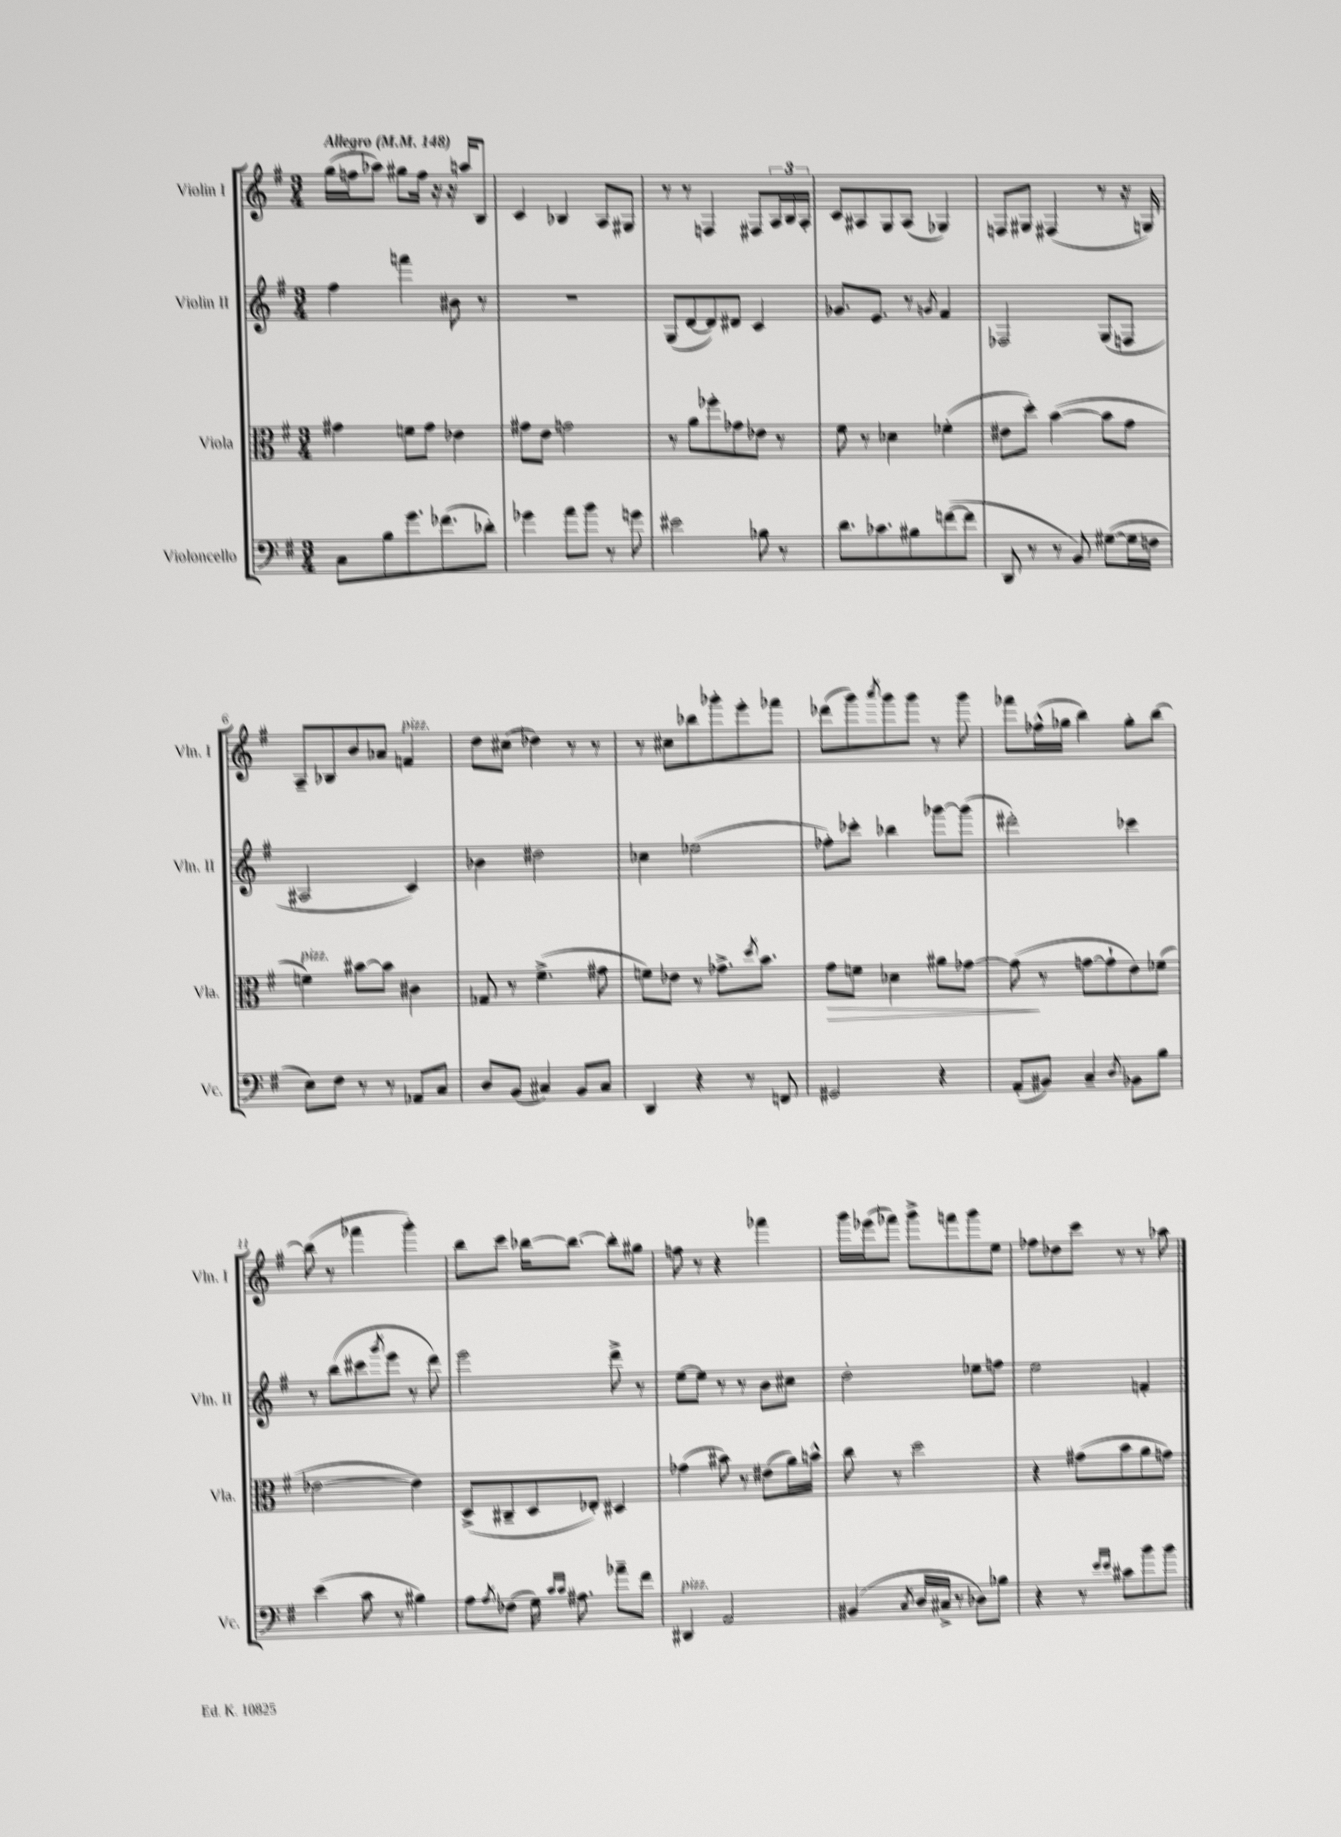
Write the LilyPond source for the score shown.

<<
\new StaffGroup <<
\new Staff = "s0" \with { instrumentName = "Violin I" shortInstrumentName = "Vln. I" } {
    \clef treble \key g \major \numericTimeSignature \time 3/4 \tempo "Allegro" 4 = 148
    g''16( f''16 aes''8) gis''8 f''16 r16 r16 a''16 b8 |
    c'4 bes4 a8 gis8 |
    r8 r8 f4 fis8 \tuplet 3/2 { a16 b16 a16-. } |
    c'8 ais8 g8 ais8( ges4) |
    f8 gis8 fis4( r8 r16 g16) |
    a8-- bes8 b'8 aes'8 f'4^\markup { \italic "pizz." } |
    d''8 cis''8( des''4) r8 r8 |
    r8 cis''8 bes''8 ges'''8-. e'''8-. fes'''8 |
    des'''8( g'''8) \acciaccatura { a'''8 } g'''8 g'''8 r8 g'''8 |
    fes'''8 fes''16-^( ges''16 b''4) ges''8-. b''8~ |
    b''8( r8 fes'''4 g'''4-.) |
    b''8 c'''8 bes''16~ bes''8.~ bes''8-. gis''8 |
    f''8 r8 r4 fes'''4 |
    g'''16 ees'''16( fes'''8) g'''8-> f'''8 g'''8 e''8 |
    fes''8 des''8 c'''8 r8 r8 aes''8 \bar "|." |
}
\new Staff = "s1" \with { instrumentName = "Violin II" shortInstrumentName = "Vln. II" } {
    \clef treble \key g \major \numericTimeSignature \time 3/4
    fis''4 f'''4 bis'8 r8 |
    R2. |
    g8( d'8~ d'8) dis'8 c'4 |
    ges'8. e'8. r8 \acciaccatura { g'8 } fis'4 |
    fes2 g8( f8 |
    ais2 c'4) |
    bes'4 dis''2 |
    ces''4 ees''2( |
    fes''8-.) ces'''8-. bes''4 ges'''8~ ges'''8( |
    dis'''2-.) ces'''4 |
    r8 b''8( cis'''8 \acciaccatura { g'''8 } e'''8 r8 d'''8) |
    e'''2 d'''8-> r8 |
    e''8~ e''8 r8 r8 b'8 cis''8 |
    d''2-. ees''8 f''8 |
    e''2 f'4-. \bar "|." |
}
\new Staff = "s2" \with { instrumentName = "Viola" shortInstrumentName = "Vla." } {
    \clef alto \key g \major \numericTimeSignature \time 3/4
    gis'4 f'8 gis'8 ees'4 |
    gis'8 e'8 g'2 |
    r8 a'8 fes''8-. ges'8 ees'8 r8 |
    fis'8 r8 des'4 fes'4-.( |
    eis'8 d''8-.) b'4~( b'8 g'8 |
    f'4^\markup { \italic "pizz." }) bis'8~ bis'8 cis'4 |
    ges8 r8 fis'4.->( gis'8 |
    f'8) ees'8 r8 ges'8.-> \acciaccatura { d''8 } b'8. |
    g'8\> f'8 des'4 ais'8 ges'8~ |
    ges'8\!( r8 g'8~ g'8-! e'8) fes'8( |
    ees'2~ ees'4) |
    d8->( cis8-- d8 ees8-.) dis4 |
    ges'4( bis'8) r8 eis'8( a'16) b'16-^ |
    c''8 r8 d''2 |
    r4 gis'8( b'8 a'8 g'8) \bar "|." |
}
\new Staff = "s3" \with { instrumentName = "Violoncello" shortInstrumentName = "Vc." } {
    \clef bass \key g \major \numericTimeSignature \time 3/4
    c8 b8 g'8. fes'8.( des'8-.) |
    ges'4 a'8 b'8 r8 g'8 |
    eis'2 bes8 r8 |
    d'8. ces'8. bis8 f'8~( f'8 |
    d,8 r8 r8 b,8) gis8~( gis16 f16 |
    e8) fis8 r8 r8 aes,8 c8 |
    d8 b,8( cis4) b,8 cis8 |
    d,4 r4 r8 f,8 |
    gis,2 r4 |
    a,8-.( bis,8) c4-- \acciaccatura { d8 } bes,8 b8 |
    e'4( c'8 r8 bis4) |
    a8 \acciaccatura { a8 } fes8( g16) \grace { c'16 c'16 } ais8. aes'8-- fis'8 |
    dis,4^\markup { \italic "pizz." } a,2 |
    bis,4( \acciaccatura { c8 } d16 cis16-> r8 des8) bes8 |
    r4 r8 \grace { e'16 e'16 } cis'8 b'8 b'8 \bar "|." |
}
>>
>>
